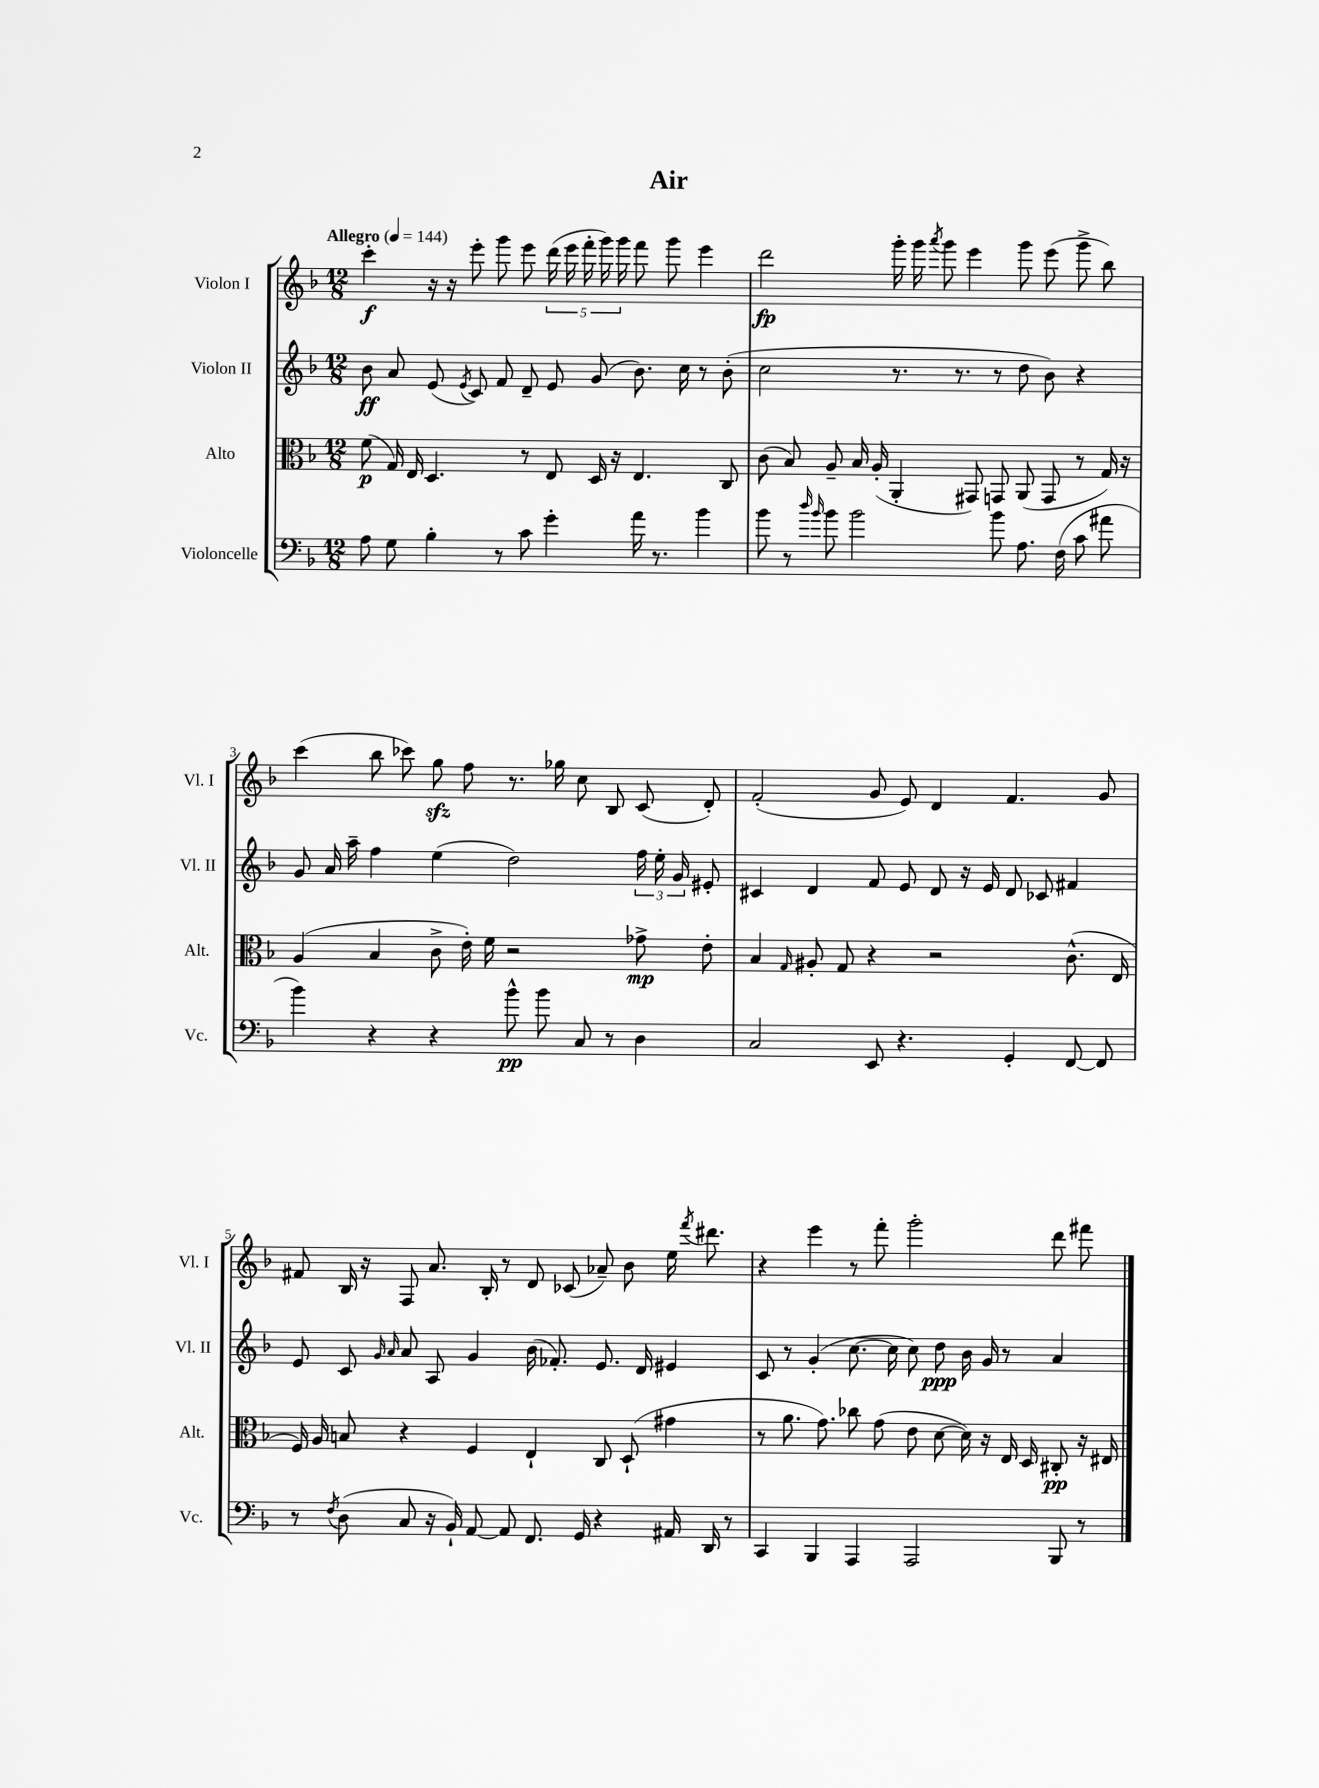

**kern	**kern	**kern	**kern
*staff4	*staff3	*staff2	*staff1
*clefF4	*clefC3	*clefG2	*clefG2
*k[b-]	*k[b-]	*k[b-]	*k[b-]
*M12/8	*M12/8	*M12/8	*M12/8
*MM144	*MM144	*MM144	*MM144
8A\	(8f\	8b-\	4ccc'\
8G\	16G/)	8a/	.
.	16E/	.	.
4B-'\	4.D/	(8e/	16r
.	.	.	16r
.	.	8qe/	.
.	.	8c/)	8eee'\
8r	.	8f/	8ggg\
8c\	8r	8d~/	8eee\
4g'\	8E/	8e/	(20ddd\
.	.	.	20eee\
.	.	.	20fff'\
.	16D/	(8g/	.
.	.	.	20ggg\)
.	16r	.	.
.	.	.	20ggg\
16a\	4.E/	8.b-\)	8fff\
8.r	.	.	.
.	.	.	8ggg\
.	.	16cc\	.
4b-\	.	8r	4eee\
.	8C/	(8b-'\	.
=	=	=	=
8b-\	(8c\	2cc\	2ddd\
8r	8B-/)	.	.
16qqdd/	.	.	.
16qqb-/	.	.	.
8b-\	8A~/	.	.
2b-\	16B-/	.	.
.	(16A'/	.	.
.	4AA'/	8.r	16ggg'\
.	.	.	16ggg\
.	.	.	8qaaa/
.	.	.	8ggg\
.	.	8.r	.
.	8GG#/)	.	4eee\
8b-\	8GG/	8r	.
8.A\	(8AA/	8dd\	8ggg\
.	8GG/	8b-\)	(8eee\
(16F\	.	.	.
8c\	8r	4r	8ggg^\
8a#\	16G/)	.	8bb-\)
.	16r	.	.
=	=	=	=
4b-\)	(4A/	8g/	(4ccc\
.	.	16a/	.
.	.	16aa~\	.
4r	4B-/	4ff\	8bb-\
.	.	.	8ccc-\)
4r	8c^\	(4ee\	8gg\
.	16e'\)	.	8ff\
.	16f\	.	.
8b-^^\	2r	2dd\)	8.r
8b-\	.	.	.
.	.	.	16gg-\
8C/	.	.	8cc\
8r	.	.	8B-/
4D\	8g-^\	24ff\	(8c/
.	.	24ee'\	.
.	.	24g/	.
.	8e'\	8e#'/	8d'/)
=	=	=	=
2C/	4B-/	4c#/	(2f'/
.	16qqG/	.	.
.	8A#'/	4d/	.
.	8G/	.	.
8EE/	4r	8f/	8g/
4.r	.	8e/	8e/)
.	2r	8d/	4d/
.	.	16r	.
.	.	16e/	.
4GG'/	.	8d/	4.f/
.	.	8c-/	.
[8FF/	(8.c^^\	4f#/	.
8FF/]	.	.	8g/
.	16E/	.	.
=	=	=	=
8r	16F/)	8e/	8f#/
.	16A/	.	.
8qF/	.	.	.
(8D\	8B/	8c/	16B-/
.	.	.	16r
.	.	16qqg/	.
.	.	16qqa/	.
8C/	4r	8a/	8F/
16r	.	8A/	8.a/
16BB-`/)	.	.	.
[8AA/	4F/	4g/	.
.	.	.	16B-'/
8AA/]	.	.	8r
8.FF/	4E`/	(16b-\	8d/
.	.	8.f-'/)	.
.	.	.	(8c-/
16GG/	.	.	.
4r	8C/	8.e/	8a-~/)
.	(8D`/	.	8b-\
.	.	16d/	.
16AA#/	4g#\	4e#/	16ee\
.	.	.	8qfff/
16DD/	.	.	8.ddd#\
8r	.	.	.
=	=	=	=
4CC/	8r	8c/	4r
.	8.a\	8r	.
4BBB-/	.	(4g'/	4eee\
.	8.g\)	.	.
4AAA/	8cc-\	[8.cc\	8r
.	(8g\	.	8fff'\
.	.	16cc\]	.
2AAA/	8e\	8cc\)	2ggg'\
.	[8d\	8dd\	.
.	16d\])	16b-\	.
.	16r	16g/	.
.	16E/	8r	.
.	16D/	.	.
8BBB-/	8C#'/	4a/	8ddd\
8r	16r	.	8fff#\
.	16E#/	.	.
==	==	==	==
*-	*-	*-	*-
